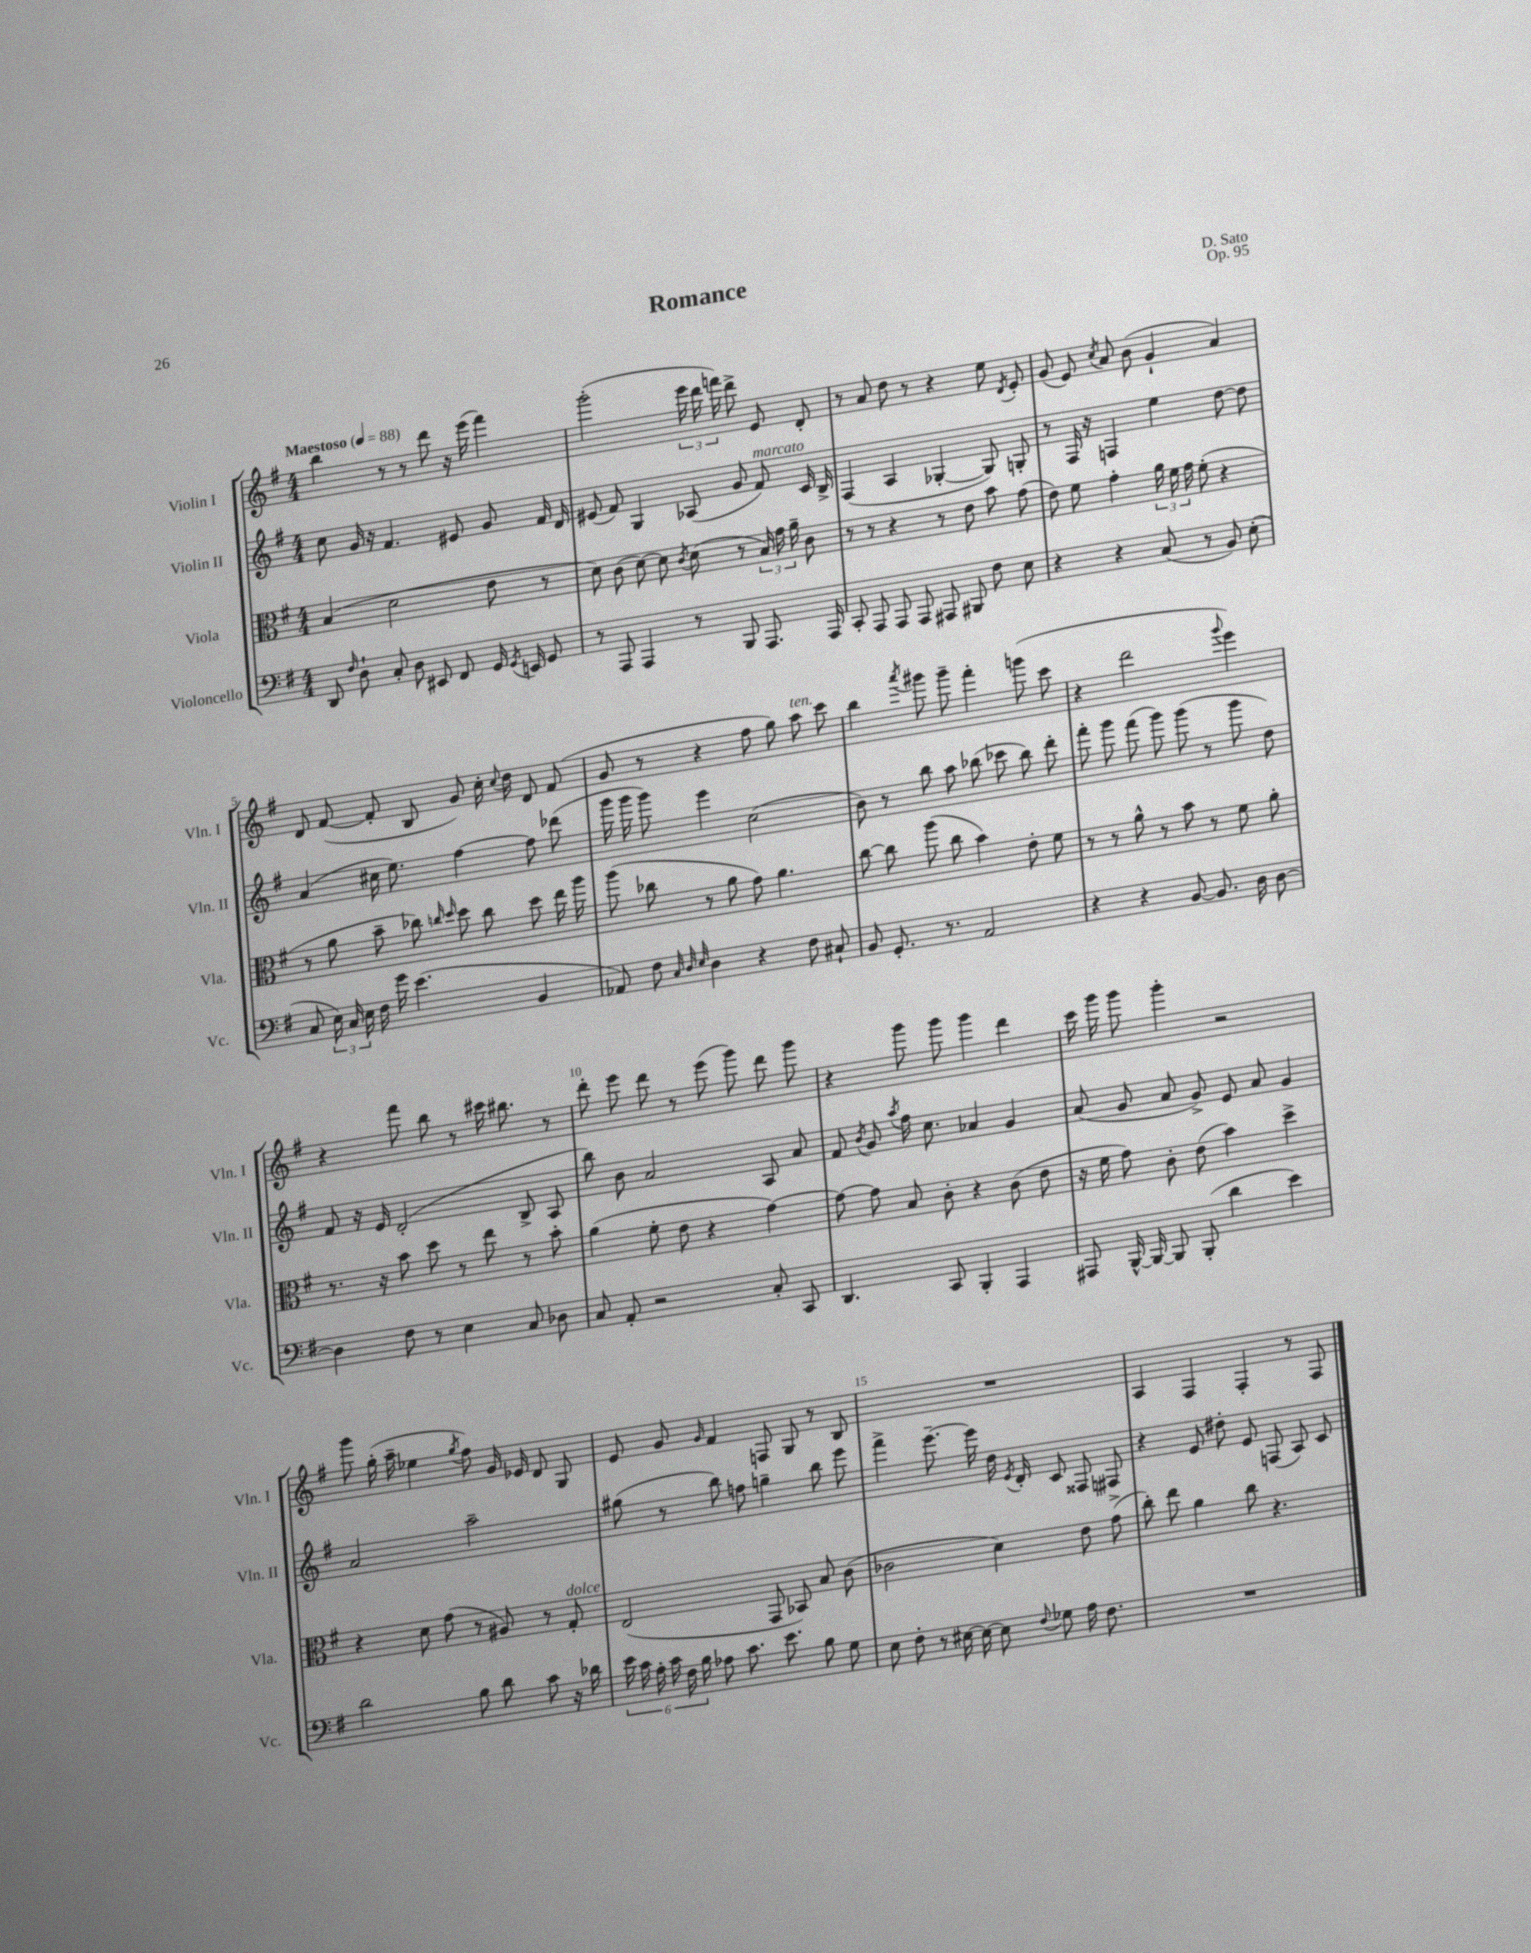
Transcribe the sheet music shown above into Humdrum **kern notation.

**kern	**kern	**kern	**kern
*part4	*part3	*part2	*part1
*staff4	*staff3	*staff2	*staff1
*I"Violoncello	*I"Viola	*I"Violin II	*I"Violin I
*I'Vc.	*I'Vla.	*I'Vln. II	*I'Vln. I
*clefF4	*clefC3	*clefG2	*clefG2
*k[f#]	*k[f#]	*k[f#]	*k[f#]
*M4/4	*M4/4	*M4/4	*M4/4
*MM88	*MM88	*MM88	*MM88
=1	=1	=1	=1
!	!	!	!LO:TX:a:B:t=Maestoso
8DD/	(4B/	8cc\	4bb\
16qqF#/	.	.	.
8D`\	.	16g/	.
.	.	16r	.
8C'/	2d\	4.f#/	8r
8D\	.	.	8r
8EE#X/	.	.	8ddd\
8FF#/	.	8e#X/	16r
.	.	.	(16eee\
16GG/	8e\	8g/	4fff#\)
8qGG/	.	.	.
16EEn/	.	.	.
8GG/	8r	16f#/	.
.	.	16d/	.
=2	=2	=2	=2
8r	8d\)	(8e#X/	(2ggg'\
8AAA/	(8c\	8f#/)	.
4AAA/	[8d\)	4G/	.
.	8d\]	.	.
.	8qc/	.	.
8r	(8d\	(8A-X/	24eee\
.	.	.	24ddd\
.	.	.	24fffn\)
8BBB/	8r	8g/	8ddd^\
!	!	!LO:TX:a:i:t=marcato	!
8.AAA/	24B/)	8f#/)	8e/
.	24g\	.	.
.	24a~\	.	.
.	8c\	16c/	8d'/
16AAA/	.	16B^/	.
=3	=3	=3	=3
8CC'/	8r	(4F#/	8r
8AAA/	8r	.	8a/
8AAA/	4r	4A/	8dd\
8AAA/	.	.	8r
8AAA#X/	8r	[4G-X'/	4r
8BBB#X/	8e\	.	.
8F#\	8b\	8G-/])	8ee\
.	.	.	8qd/
8E\	(8g\	8Gn'/	8e'/
=4	=4	=4	=4
4r	8e\)	8r	(8g/
.	8f#\	16F#/	8e/)
.	.	16r	.
.	.	.	8qcc/
4r	4g'\	4Fn/	8a/
.	.	.	(8b\
(8C/	24a\	4ee\	4g`/
.	24f#\	.	.
.	24g\	.	.
8r	(8f#'\	.	.
8BB/)	4r	[8dd\	4a/)
(8E'\	.	8dd\]	.
!!LO:LB:g=z
=5	=5	=5	=5
8C/	8r	(4a/	8d/
24E\)	8a\	.	([8f#/
24C/	.	.	.
24E\	.	.	.
16F#\	8b~\	16cc#X\	8f#'/]
16g\	.	8.ee\)	.
(4.e\	8cc-X\)	.	8B/
.	16qqccn/	.	.
.	16qqdd/	.	.
.	8dd\	[4ff#\	8g/)
.	8cc\	.	16cc'\
.	.	.	8qqcc/
.	.	.	16dd\
4BB/	8dd\	8ff#\]	8d/
.	16ee\	(8ddd-X\	(8f#/
.	16aa\	.	.
=6	=6	=6	=6
8AA-X/)	(8aa\	16ggg\	8g/
.	.	16ggg\	.
8F#\	8cc-X\	8ggg\)	8r
32qqC/	.	.	.
32qqD/	.	.	.
32qqE/	.	.	.
4D\	8r	4eee\	4r
.	8a\	.	.
4r	8g\)	(2cc\	8ff#\
.	4.a\	.	8gg\)
!	!	!	!LO:TX:a:i:t=ten.
8F#\	.	.	8aa\
8C#X`/	.	.	8ccc\
=7	=7	=7	=7
8BB/	[8cc\	8b\)	4bb\
8.GG'/	8cc\]	8r	.
.	.	.	8qaaa/
.	(8aa\	8bb\	8ggg#X\
8.r	.	.	.
.	8cc\	8aa\	8ggg#~\
2AA/	4b\)	(8bb-X\	4fff#'\
.	.	8ccc-X\	.
.	8e'\	8bb-\)	(8gggn\
.	8f#\	8ddd'\	8ccc\
=8	=8	=8	=8
4r	8r	8fff#'\	4r
.	8r	8ggg\	.
4r	8a^^\	(8fff#\	2ddd\
.	8r	8ggg\)	.
[8BB/	8b\	(8ggg\	.
8.BB/]	8r	8r	.
.	.	.	8qqggg/
.	8f#\	8ggg\	4eee\)
16D\	.	.	.
[8D\	8a'\	8dd\)	.
!!LO:LB:g=z
=9	=9	=9	=9
4D\]	8.r	8f#/	4r
.	.	16r	.
.	16r	16e/	.
8F#\	8b\	(2d'/	8fff#\
8r	8dd\	.	8bb\
4E\	8r	.	8r
.	8ee\	.	16ccc#X\
.	.	.	8.bb#X\
8C/	8r	8B^/	.
8D-X\	8b'\	8A/	8r
=10	=10	=10	=10
8C/	(4a\	8bb\)	8ddd'\
8AA'/	.	8b\	8eee\
2r	8f#'\	2a/	8ddd\
.	8e\	.	8r
.	4r	.	(8eee\
.	.	.	8ggg\)
8C'/	[4g\)	8A/	8ddd\
8CC/	.	8a/	8ggg\
=11	=11	=11	=11
4.DD/	8g\_	8f#/	4r
.	.	8qb/	.
.	8g\]	8g/	.
.	.	8qaa/	.
.	8B/	16ff#\	8ggg\
.	.	8.cc\	.
8CC/	8c'\	.	8ggg\
4BBB'/	4r	4a-X/	4ggg\
4AAA/	(8c\	4g/	4ddd\
.	8e\	.	.
=12	=12	=12	=12
8AAA#X/	16r	(8a/	16ccc\
.	16f#\	.	16ggg\
[16BBB^^/	8g\)	8g/	8ggg\
16BBB/_	.	.	.
8BBB/]	8c'\	8a/	4ggg'\
(8BBB'/	(8e\	8g^/)	.
4d\	4b\)	8e/	2r
.	.	8a/	.
4e\)	4dd^\	4g/	.
!!LO:LB:g=z
=13	=13	=13	=13
2d\	4r	2a/	8ggg\
.	.	.	(16gg'\
.	.	.	16aa~\
.	8d\	.	4ee-X\
.	(8g\	.	.
.	.	.	8qgg/
8B\	8r	2aa~\	8ff#\)
8d\	8A#X/)	.	16g/
.	.	.	16e-X/
8c\	8r	.	8d/
!	!LO:TX:a:i:t=dolce	!	!
16r	8G'/	.	8G/
16d-X\	.	.	.
=14	=14	=14	=14
24e\	(2E/	(8gg#X\	8e/
24c\	.	.	.
24A'\	.	.	.
24c\	.	8r	8g/
24F#\	.	.	.
24B\	.	.	.
.	.	.	16qqg/
8A-X\	.	8bb\)	4f#/
8.c\	.	8ffn\	.
.	8GG/	4ggn~\	8Fn/
8.e\	.	.	.
.	8BB-X/)	.	8G/
8B\	8B/	8bb\	8r
8G\	(8c\	8eee\	8B/
=15	=15	=15	=15
8E\	2c-X\	4fff#^\	1r
8F#'\	.	.	.
8r	.	[8.eee~\	.
[16E#X\	.	.	.
16E#\_	.	16eee\]	.
8E#\]	4d\)	16dd\	.
.	.	8qe/	.
.	.	16d'/	.
8qqF#/	.	.	.
8G-X\	.	8c/	.
16A\	8e\	8F##X/	.
8.F#\	.	.	.
.	(8g^\	8F#X/	.
=16	=16	=16	=16
1r	8cc'\)	4r	4A/
.	8ee\	.	.
.	4a\	8e/	4F#/
.	.	8dd#X'\	.
.	8cc\	8e/	4F#'/
.	4.r	(8Fn/	.
.	.	8A/)	8r
.	.	8c/	8F#/
==	==	==	==
*-	*-	*-	*-
